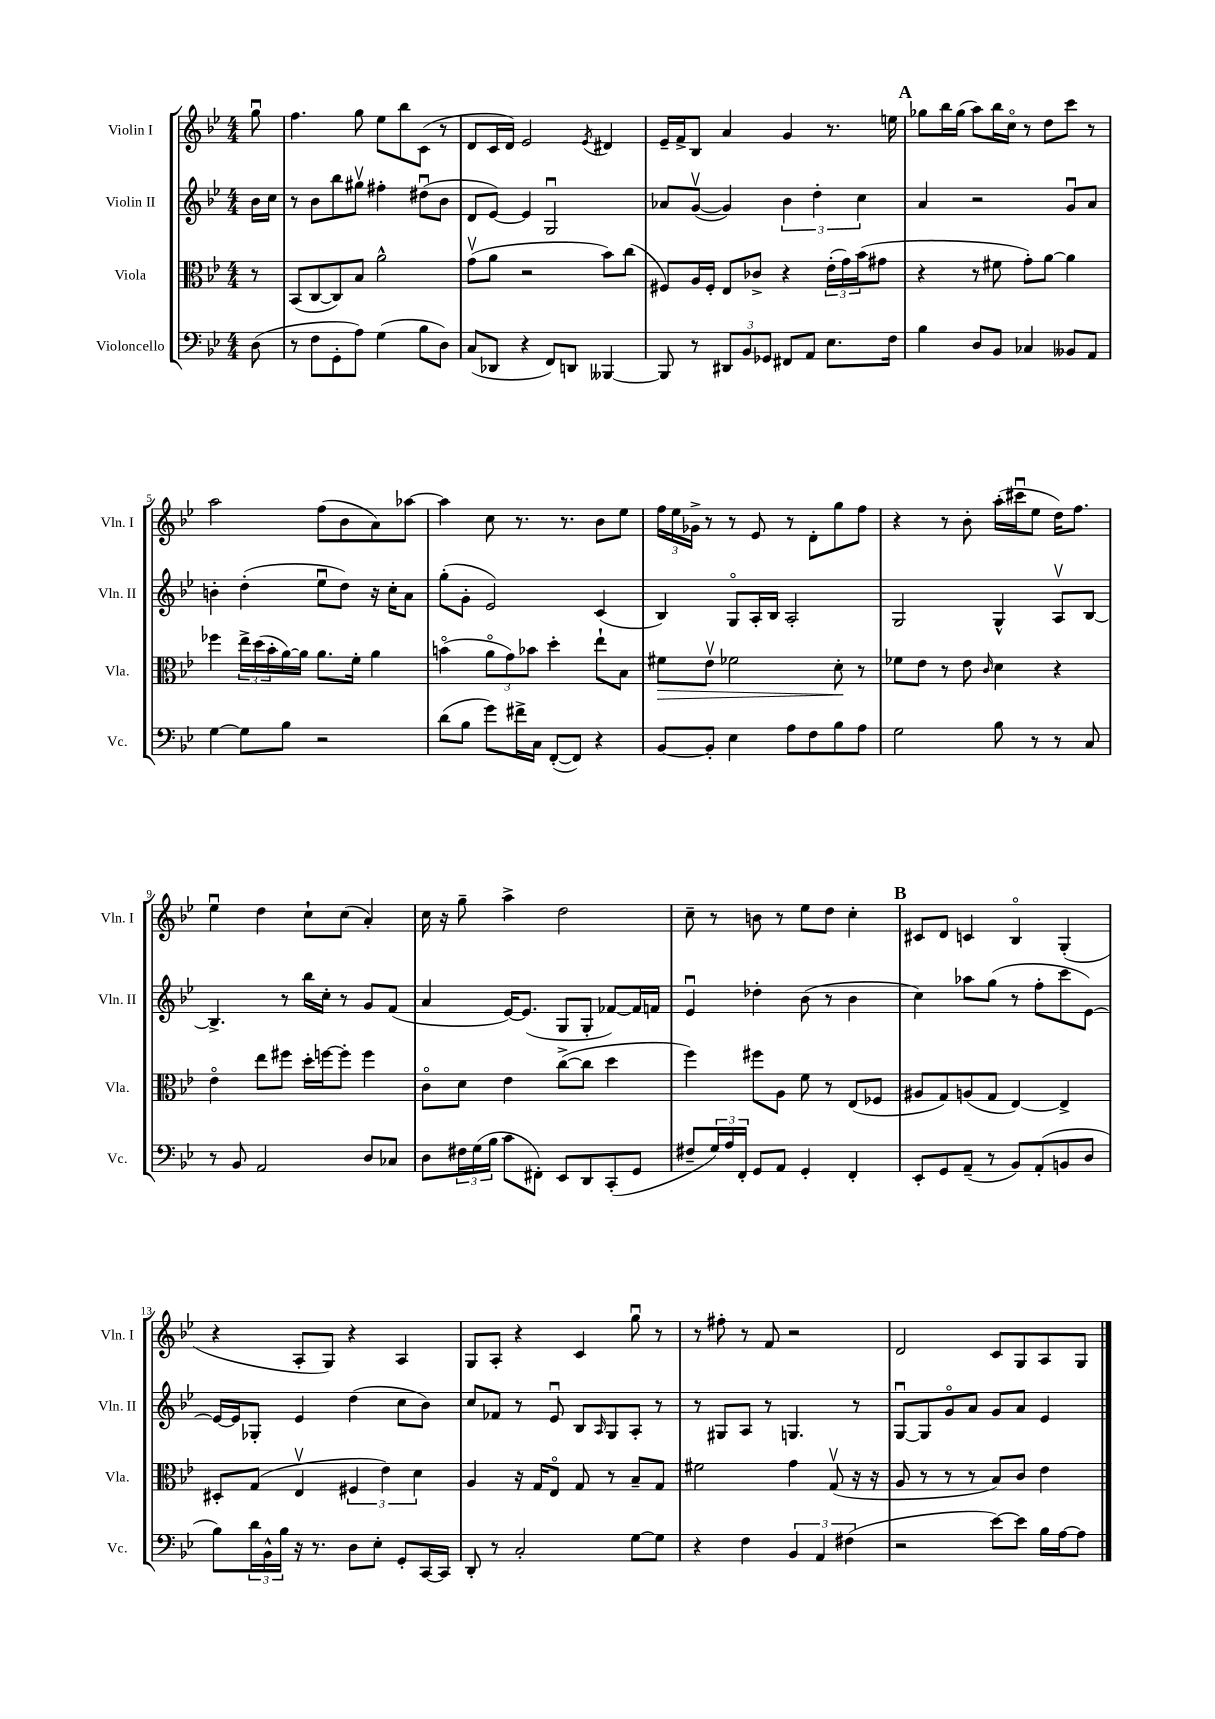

**kern	**kern	**dynam	**kern	**kern
*part4	*part3	*part3	*part2	*part1
*staff4	*staff3	*staff3	*staff2	*staff1
*I"Violoncello	*I"Viola	*	*I"Violin II	*I"Violin I
*I'Vc.	*I'Vla.	*	*I'Vln. II	*I'Vln. I
*clefF4	*clefC3	*	*clefG2	*clefG2
*k[b-e-]	*k[b-e-]	*	*k[b-e-]	*k[b-e-]
*M4/4	*M4/4	*	*M4/4	*M4/4
=	=	=	=	=
(8D\	8r	.	16b-\LL	8ggu\
.	.	.	16cc\JJ	.
=1	=1	=1	=1	=1
8r	(8BB-/L	.	8r	4.ff\
8F\L	[8C/	.	8b-\L	.
8GG'\	8C/])	.	8bb-\	.
8A\J)	8B-/J	.	8gg#Xv\J	8gg\
(4G\	2a^^\	.	4ff#X'\	8ee-\L
.	.	.	.	8bb-\
8B-\L	.	.	(8dd#Xu\L	(8c\J
8D\J)	.	.	8b-\J	8r
=2	=2	=2	=2	=2
(8C/L	(8gv\L	.	8d/L	8d/L
8DD-X/J	8a\J	.	[8e-/J)	16c/L
.	.	.	.	16d/JJ)
4r	2r	.	4e-/]	2e-/
8FF/L)	.	.	2Gu/	.
8DDn/J	.	.	.	.
.	.	.	.	8qe-/
[4BBB--X/	8b-\L)	.	.	4d#X/
.	(8cc\J	.	.	.
=3	=3	=3	=3	=3
8BBB--/]	8F#X/L)	.	8a-X/L	16e-~/LL
.	.	.	.	16f^/J
8r	16A/L	.	([8gv/J	8B-/J
.	16F#'/JJ	.	.	.
12DD#X/L	8E-/L	.	4g/])	4a/
12BB-/	.	.	.	.
.	8c-X^/J	.	.	.
12GG-X/J	.	.	.	.
8FF#X/L	4r	.	6b-\	4g/
8AA/J	.	.	.	.
.	.	.	6dd'\	.
8.E-\L	(24e-'\LL	.	.	8.r
.	24g\)	.	.	.
.	(24b-\J	.	6cc\	.
.	8g#X\J	.	.	.
16F\Jk	.	.	.	16een\
!!LO:REH:place=s1:t=A
=4	=4	=4	=4	=4
4B-\	4r	.	4a/	8gg-X\L
.	.	.	.	16bb-\L
.	.	.	.	(16gg-\JJ
8D/L	8r	.	2r	8aa\L)
8BB-/J	8f#X\	.	.	16bb-\L
.	.	.	.	16cc\JJ
4C-X/	8g'\L)	.	.	8r
.	[8a\J	.	.	8dd\L
8BB--X/L	4a\]	.	8gu/L	8ccc\J
8AA/J	.	.	8a/J	8r
!!LO:LB:g=z
=5	=5	=5	=5	=5
[4G\	4ff-X\	.	4bn'\	2aa\
8G\L]	24ee-^\LL	.	(4dd'\	.
.	(24dd\	.	.	.
.	24b-'\	.	.	.
8B-\J	[16a\)	.	.	.
.	16a\JJ]	.	.	.
2r	8.a\L	.	8ee-u\L	(8ff\L
.	.	.	8dd\J)	8b-\
.	16f'\Jk	.	.	.
.	4a\	.	16r	8a\)
.	.	.	16cc'\KL	.
.	.	.	8a\J	[8aa-X\J
=6	=6	=6	=6	=6
(8d\L	(4bn\	.	(8gg'\L	4aa-\]
8B-\J	.	.	8g'\J	.
8g\L)	12a\L	.	2e-/)	8cc\
.	12g\)	.	.	.
16f#X^\L	.	.	.	8.r
.	12b-X\J	.	.	.
16C\JJ	.	.	.	.
([8FF'/L	4dd'\	.	.	.
.	.	.	.	8.r
8FF/J])	.	.	.	.
4r	8ee-`\L	.	(4c/	8b-\L
.	8B-\J	.	.	8ee-\J
=7	=7	=7	=7	=7
!	!	!LO:HP:b	!	!
[8BB-/L	8f#X\L	>	4B-/)	24ff\LL
.	.	.	.	24ee-\
.	.	.	.	24g-X^\JJ
8BB-'/J]	8e-v\J	.	.	8r
4E-\	2f-X\	.	8G/L	8r
.	.	.	16A'/L	8e-/
.	.	.	16B-/JJ	.
8A\L	.	.	2A'/	8r
8F\	.	.	.	8d'\L
8B-\	8d'\	.	.	8gg\
8A\J	8r	]	.	8ff\J
=8	=8	=8	=8	=8
2G\	8f-X\L	.	2G/	4r
.	8e-\J	.	.	.
.	8r	.	.	8r
.	8e-\	.	.	8b-'\
.	16qqc/	.	.	.
8B-\	4d\	.	4G^^/	(16aa'\LL
.	.	.	.	16ccc#Xu\J
8r	.	.	.	8ee-\J
8r	4r	.	8Av/L	16dd\KL)
.	.	.	.	8.ff\J
8C/	.	.	[8B-/J	.
!!LO:LB:g=z
=9	=9	=9	=9	=9
8r	4e-\	.	4.B-^/]	4ee-u\
8BB-/	.	.	.	.
2AA/	8ee-\L	.	.	4dd\
.	8ff#X\J	.	8r	.
.	16dd'\LL	.	16bb-\LL	8cc`\L
.	[16ffn\J	.	16cc'\JJ	.
.	8ff'\J]	.	8r	(8cc\J
8D/L	4ff\	.	8g/L	4a'/)
8C-X/J	.	.	(8f/J	.
=10	=10	=10	=10	=10
8D\L	8c\L	.	4a/	16cc\
.	.	.	.	16r
24F#X\L	8d\J	.	.	8gg~\
(24G\	.	.	.	.
24B-\JJ	.	.	.	.
8c\L	4e-\	.	[16e-/KL)	4aa^\
.	.	.	(8.e-/J]	.
8FF#X'\J)	.	.	.	.
8EE-/L	([8cc^\L	.	8G/L	2dd\
8DD/	8cc\J]	.	8G'/J	.
(8CC'/	4dd\	.	[8f-X/L)	.
8GG/J	.	.	16f-/L]	.
.	.	.	16fn/JJ	.
=11	=11	=11	=11	=11
8F#X~/L	4ff\)	.	4e-u/	8cc~\
24G/L)	.	.	.	8r
24A/	.	.	.	.
24FF'/JJ	.	.	.	.
8GG/L	8ff#X\L	.	4dd-X'\	8bn\
8AA/J	8A\J	.	.	8r
4GG'/	8f\	.	(8b-\	8ee-\L
.	8r	.	8r	8dd\J
4FF'/	(8E-/L	.	4b-\	4cc'\
.	8F-X/J	.	.	.
!!LO:REH:place=s1:t=B
=12	=12	=12	=12	=12
8EE-'/L	8A#X/L	.	4cc\)	8c#X/L
8GG/	8G/)	.	.	8d/J
(8AA~/J	(8An/	.	8aa-X\L	4cn/
8r	8G/J	.	(8gg\J	.
8BB-/L)	[4E-/)	.	8r	4B-/
(8AA'/	.	.	8ff'\L	.
8BBn/	4E-^/]	.	8ccc\	(4G'/
8D/J	.	.	[8e-\J)	.
!!LO:LB:g=z
=13	=13	=13	=13	=13
8B-\L)	8D#X'/L	.	16e-/LL_	4r
.	.	.	16e-/J]	.
24d\L	(8G/J	.	8G-X'/J	.
24BB-^^\	.	.	.	.
24B-\JJ	.	.	.	.
16r	4E-v/	.	4e-/	8A'/L
8.r	.	.	.	.
.	.	.	.	8G/J)
8D\L	6F#X/	.	(4dd\	4r
8E-'\J	.	.	.	.
.	6e-\)	.	.	.
8GG'/L	.	.	8cc\L	4A/
.	6d\	.	.	.
[16CC/L	.	.	8b-\J)	.
16CC/JJ]	.	.	.	.
=14	=14	=14	=14	=14
8DD'/	4A/	.	8cc/L	8G/L
8r	.	.	8f-X/J	8A'/J
2C'/	16r	.	8r	4r
.	16G/KL	.	.	.
.	8E-/J	.	8e-u/	.
.	8G/	.	8B-/L	4c/
.	.	.	16qqA/	.
.	8r	.	8G/	.
[8G\L	8B-~/L	.	8A'/J	8ggu\
8G\J]	8G/J	.	8r	8r
=15	=15	=15	=15	=15
4r	2f#X\	.	8r	8r
.	.	.	8G#X/L	8ff#X'\
4F\	.	.	8A/J	8r
.	.	.	8r	8f/
6BB-/	4g\	.	4.Gn/	2r
6AA/	.	.	.	.
.	(8Gv/	.	.	.
(6F#X\	.	.	.	.
.	16r	.	8r	.
.	16r	.	.	.
=16	=16	=16	=16	=16
2r	8A/	.	[8Gu/L	2d/
.	8r	.	8G/]	.
.	8r	.	8g/	.
.	8r	.	8a/J	.
[8e-\L)	8B-/L)	.	8g/L	8c/L
8e-\J]	8c/J	.	8a/J	8G/
16B-\LL	4e-\	.	4e-/	8A/
[16A\J	.	.	.	.
8A\J]	.	.	.	8G/J
==	==	==	==	==
*-	*-	*-	*-	*-
